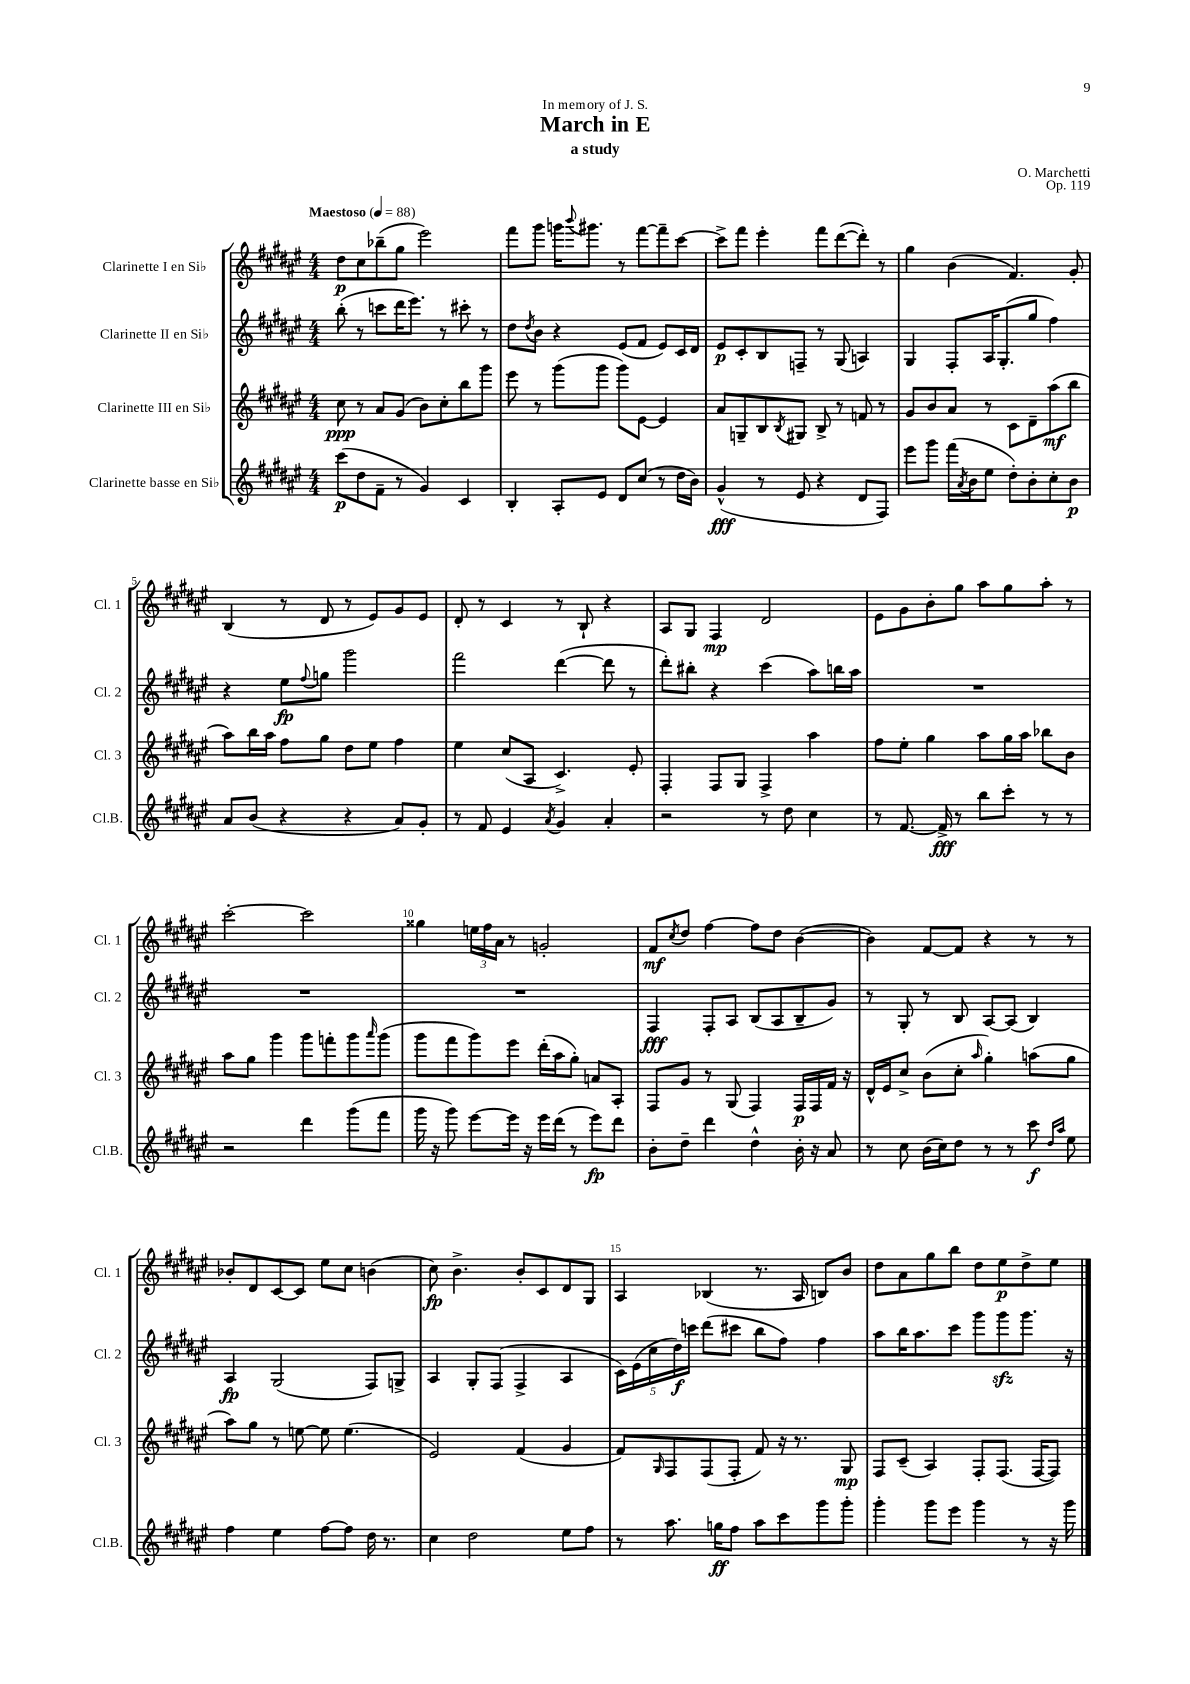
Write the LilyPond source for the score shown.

\header { title = "March in E" composer = "O. Marchetti" subtitle = "a study" dedication = "In memory of J. S." opus = "Op. 119" }
<<
\new StaffGroup <<
\new Staff = "s0" \with { instrumentName = "Clarinette I en Sib" shortInstrumentName = "Cl. 1" } {
    \clef treble \key fis \major \numericTimeSignature \time 4/4 \tempo "Maestoso" 4 = 88
    dis''8\p cis''8 bes''8--( gis''8 eis'''2) |
    fis'''8 gis'''8 g'''16 \appoggiatura { b'''8 } gis'''8. r8 fis'''8~ fis'''8-- cis'''8~ |
    cis'''8-> fis'''8 eis'''4-. fis'''8 dis'''8~( dis'''8-.) r8 |
    gis''4 b'4( fis'4.) gis'8-. |
    b4( r8 dis'8 r8 eis'8) gis'8 eis'8 |
    dis'8-. r8 cis'4 r8 b8-! r4 |
    ais8 gis8 fis4\mp dis'2 |
    eis'8 gis'8 b'8-. gis''8 ais''8 gis''8 ais''8-. r8 |
    cis'''2~-. cis'''2 |
    gisis''4 \tuplet 3/2 { e''16 fis''16 ais'16 } r8 g'2-. |
    fis'8\mf \acciaccatura { cis''8 } dis''8 fis''4~ fis''8 dis''8 b'4~( |
    b'4) fis'8~ fis'8 r4 r8 r8 |
    bes'8-. dis'8 cis'8~ cis'8 eis''8 cis''8 b'4( |
    cis''8\fp) b'4.-> b'8-. cis'8 dis'8 gis8 |
    ais4 bes4( r8. ais16 b8) b'8 |
    dis''8 ais'8 gis''8 b''8 dis''8 eis''8\p dis''8-> eis''8 \bar "|." |
}
\new Staff = "s1" \with { instrumentName = "Clarinette II en Sib" shortInstrumentName = "Cl. 2" } {
    \clef treble \key fis \major \numericTimeSignature \time 4/4
    b''8-.( r8 c'''8 dis'''16 eis'''8.) r8 cis'''8-. r8 |
    dis''8 \acciaccatura { dis''8 } b'8 r4 eis'8( fis'8 eis'8) cis'16 dis'16 |
    eis'8\p cis'8-. b8 f8-- r8 gis8( a4) |
    gis4 fis8-. ais16 gis8.-.( gis''8 fis''4) |
    r4 eis''8\fp \appoggiatura { fis''8 } g''8 gis'''2 |
    fis'''2 dis'''4~( dis'''8 r8 |
    dis'''8-.) bis''8-. r4 cis'''4( ais''8) b''16 ais''16 |
    R1 |
    R1 |
    R1 |
    fis4\fff fis8-. ais8 b8( ais8 b8-- gis'8) |
    r8 gis8-. r8 b8 ais8~ ais8( b4) |
    ais4\fp gis2( fis8) g8-> |
    ais4 gis8-. fis8( fis4-> ais4 |
    \tuplet 5/4 { cis'16) eis'16( cis''16 dis''16\f) c'''16 } dis'''8( cis'''8 b''8 fis''8) fis''4 |
    ais''8 b''16 ais''8. cis'''8 gis'''8 gis'''8\sfz gis'''8. r16 \bar "|." |
}
\new Staff = "s2" \with { instrumentName = "Clarinette III en Sib" shortInstrumentName = "Cl. 3" } {
    \clef treble \key fis \major \numericTimeSignature \time 4/4
    cis''8\ppp r8 ais'8 gis'8( b'8) cis''8-. b''8 gis'''8 |
    eis'''8 r8 gis'''8( gis'''8 gis'''8) eis'8~ eis'4 |
    ais'8 g8-- b8 \acciaccatura { b8 } gis8 b8-> r8 f'8 r8 |
    gis'8 b'8 ais'8 r8 cis'8 dis'8-- ais''8\mf( b''8 |
    ais''8) b''16 ais''16 fis''8 gis''8 dis''8 eis''8 fis''4 |
    eis''4 cis''8( ais8 cis'4.->) eis'8-. |
    fis4-. fis8 gis8 fis4-> ais''4 |
    fis''8 eis''8-. gis''4 ais''8 gis''16 ais''16 bes''8 b'8 |
    ais''8 gis''8 gis'''4 gis'''8 f'''8-. gis'''8 \grace { ais'''16 } gis'''8( |
    gis'''8 fis'''8 gis'''8) eis'''8 dis'''16-.( ais''16 gis''8-.) a'8 ais8-. |
    fis8 gis'8 r8 gis8( fis4) fis16\p fis16 fis'16 r16 |
    dis'16-^ eis'16 cis''8-> b'8( cis''8-. \grace { ais''16 } gis''4-.) a''8( gis''8 |
    ais''8) gis''8 r8 e''8~ e''8 e''4.( |
    eis'2) fis'4( gis'4 |
    fis'8) \grace { gis16 } fis8 fis8( fis8-. fis'8) r16 r8. gis8\mp |
    fis8 cis'8--( ais4) fis8-. fis8.( fis16~ fis8) \bar "|." |
}
\new Staff = "s3" \with { instrumentName = "Clarinette basse en Sib" shortInstrumentName = "Cl.B." } {
    \clef treble \key fis \major \numericTimeSignature \time 4/4
    cis'''8\p( dis''8 fis'8-- r8 gis'4) cis'4 |
    b4-. ais8-. eis'8 dis'8 cis''8( r8 dis''16 b'16) |
    gis'4-^\fff( r8 eis'8 r4 dis'8 fis8) |
    eis'''8 gis'''8 fis'''16( \acciaccatura { ais'8 } b'16 eis''8 dis''8-.) b'8-. cis''8-. b'8\p |
    ais'8 b'8( r4 r4 ais'8) gis'8-. |
    r8 fis'8 eis'4 \acciaccatura { ais'8 } gis'4 ais'4-. |
    r2 r8 dis''8 cis''4 |
    r8 fis'8.~ fis'16->\fff r8 b''8 cis'''8-. r8 r8 |
    r2 dis'''4 gis'''8( fis'''8 |
    gis'''16 r16 gis'''8) eis'''8~ eis'''16 r16 eis'''16 dis'''16( r8 eis'''8\fp) dis'''8 |
    b'8-. dis''8-- dis'''4 dis''4-^ b'16-. r16 ais'8 |
    r8 cis''8 b'16( cis''16) dis''8 r8 r8 cis'''8\f \grace { dis''16 ais''16 } eis''8 |
    fis''4 eis''4 fis''8~ fis''8 dis''16 r8. |
    cis''4 dis''2 eis''8 fis''8 |
    r8 ais''8. g''16\ff fis''8 ais''8 cis'''8 gis'''8 gis'''8-. |
    gis'''4-. gis'''8 eis'''8 gis'''4 r8 r16 gis'''16 \bar "|." |
}
>>
>>
\layout { \context { \Score \override BarNumber.break-visibility = ##(#f #t #t) barNumberVisibility = #(every-nth-bar-number-visible 5) } }
